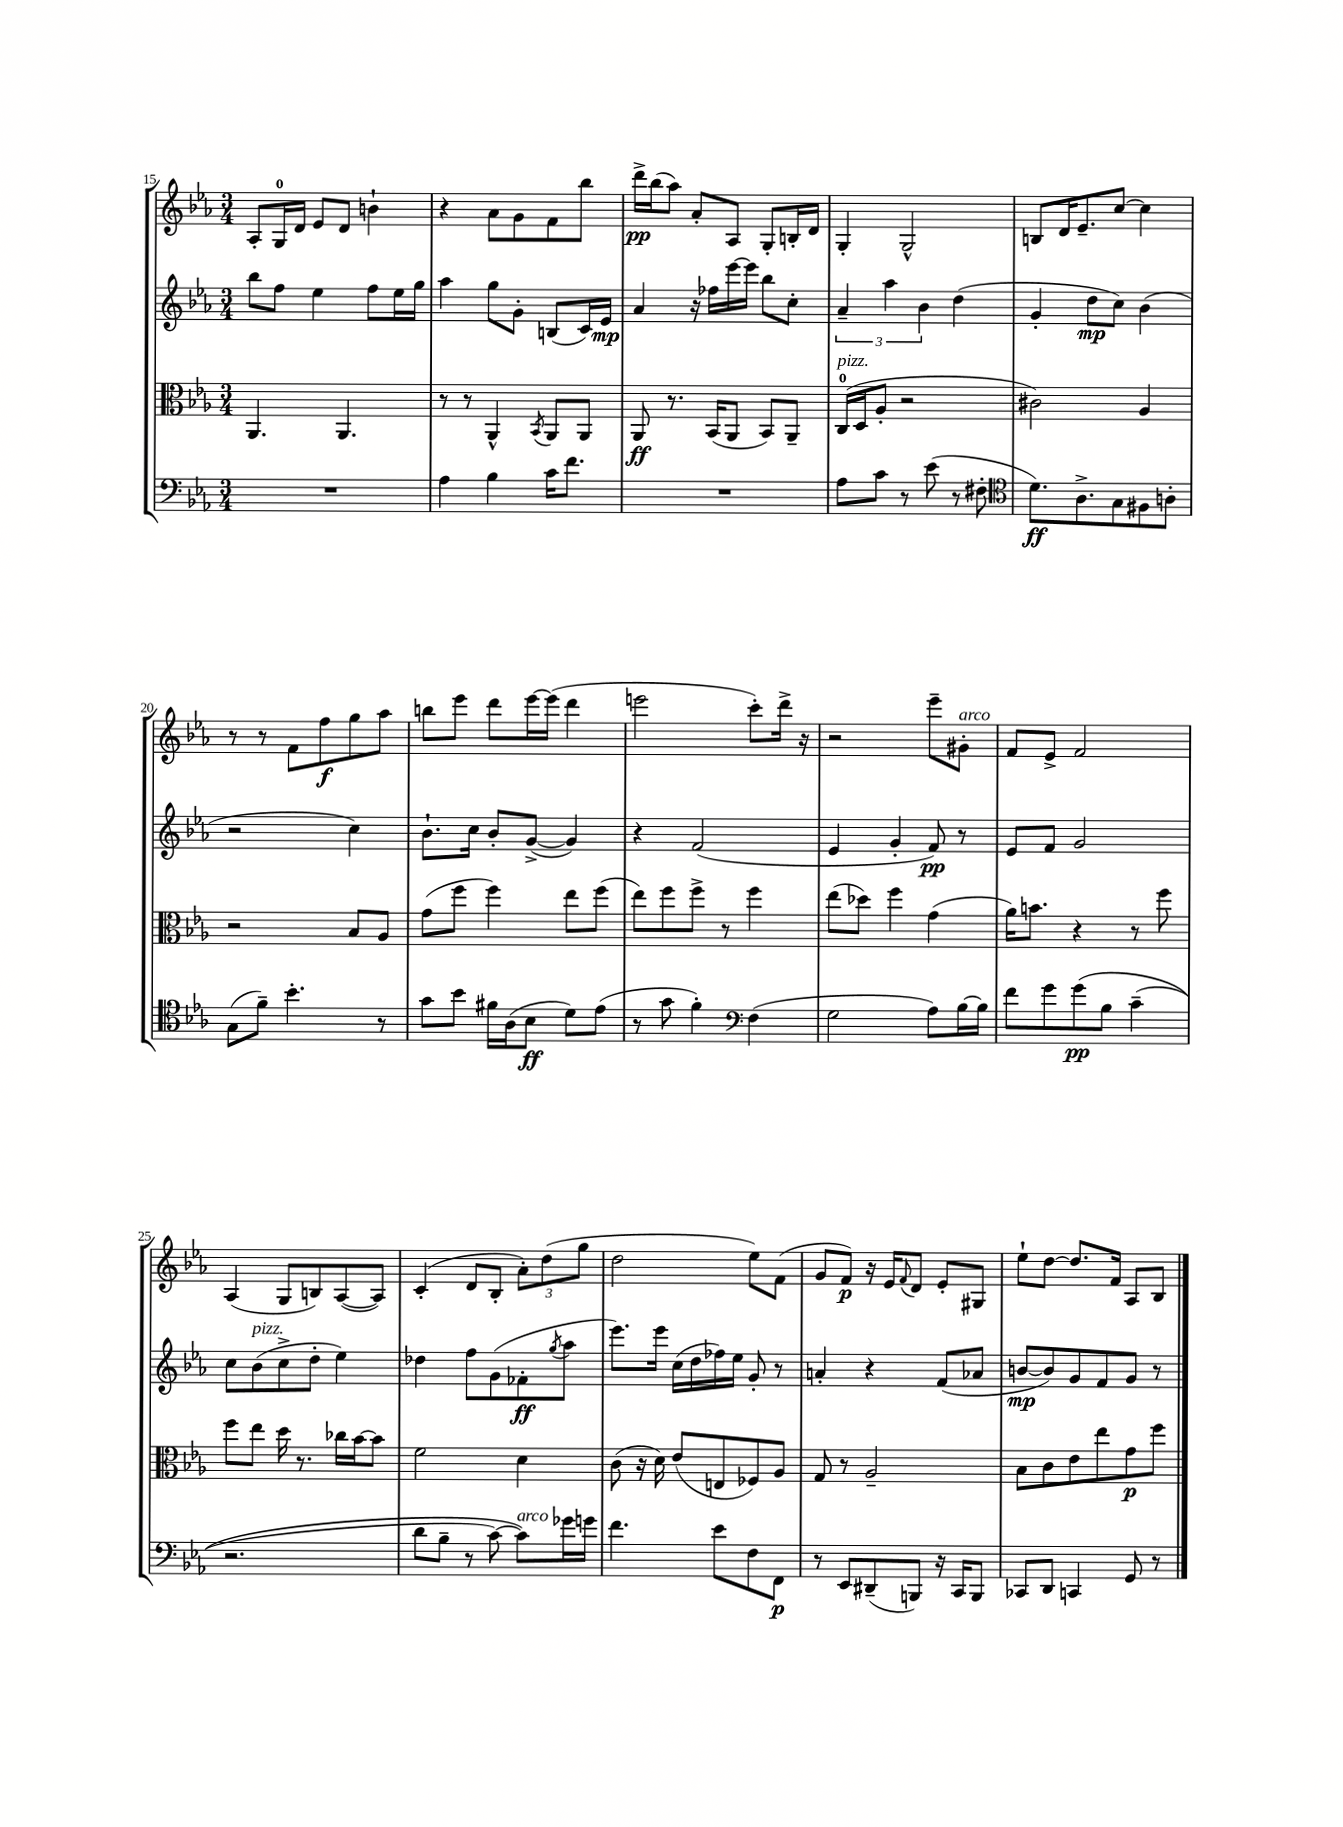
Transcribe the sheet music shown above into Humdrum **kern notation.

**kern	**kern	**kern	**kern
*staff4	*staff3	*staff2	*staff1
*clefF4	*clefC3	*clefG2	*clefG2
*k[b-e-a-]	*k[b-e-a-]	*k[b-e-a-]	*k[b-e-a-]
*M3/4	*M3/4	*M3/4	*M3/4
2.r	4.AA-	8bb-	8A-'
.	.	8ff	16G
.	.	.	16d
.	.	4ee-	8e-
.	4.AA-	.	8d
.	.	8ff	4b`
.	.	16ee-	.
.	.	16gg	.
=	=	=	=
4A-	8r	4aa-	4r
.	8r	.	.
4B-	4AA-^^	8gg	8a-
.	.	8g'	8g
.	8qBB-	.	.
16c	8AA-	(8B	8f
8.f	.	.	.
.	8AA-	16c)	8bb-
.	.	16e-	.
=	=	=	=
2.r	8AA-	4a-	16ddd^
.	.	.	(16bb-
.	8.r	.	8aa-)
.	.	16r	8a-'
.	(16BB-	16ff-	.
.	8AA-	[16eee-	8A-
.	.	16eee-]	.
.	8BB-)	8bb-	8G'
.	8AA-~	8cc'	16B'
.	.	.	16d
=	=	=	=
8A-	(16C	6a-~	4G'
.	16D	.	.
8c	8A-'	.	.
.	.	6aa-	.
8r	2r	.	2G^^
.	.	6b-	.
(8e-	.	.	.
8r	.	(4dd	.
8F#'	.	.	.
=	=	=	=
*clefC4	*	*	*
8.d)	2c#)	4g'	8B
.	.	.	16d
8.A-^	.	.	8.e-~
.	.	8dd	.
8G	.	8cc)	[8cc
8F#	4A-	(4b-	4cc]
8A'	.	.	.
=	=	=	=
(8G	2r	2r	8r
8f~)	.	.	8r
4.b-'	.	.	8f
.	.	.	8ff
.	8B-	4cc)	8gg
8r	8A-	.	8aa-
=	=	=	=
8g	(8g	8.b-`	8bb
8b-	8ff	.	8eee-
.	.	16cc	.
16f#	4ff)	8b-'	8ddd
(16A-	.	.	.
8B-	.	([8g^	[16eee-
.	.	.	(16eee-]
8d)	8ee-	4g])	4ddd
(8e-	(8ff	.	.
=	=	=	=
8r	8ee-)	4r	2eee
8g	8ff	.	.
4f')	8ff^	(2f	.
.	8r	.	.
*clefF4	*	*	*
(4F	4ff	.	8ccc')
.	.	.	16ddd^
.	.	.	16r
=	=	=	=
2G	(8ee-	4e-	2r
.	8dd-)	.	.
.	4ff	4g'	.
8A-)	(4g	8f)	8eee-~
[16B-	.	8r	8g#'
16B-]	.	.	.
=	=	=	=
8f	16a-)	8e-	8f
.	8.b	.	.
8g	.	8f	8e-^
&(8g	4r	2g	2f
8B-	.	.	.
(4c~	8r	.	.
.	8ff	.	.
=	=	=	=
2.r	8ff	8cc	(4A-
.	8ee-	(8b-	.
.	16dd	8cc^	8G
.	8.r	.	.
.	.	8dd'	8B)
.	16cc-	4ee-)	([8A-
.	[16b-	.	.
.	8b-]	.	8A-])
=	=	=	=
8d	2f	4dd-	(4c'
8B-~	.	.	.
8r	.	8ff	8d
[8c)	.	(8g	8B-'
8c]&)	4d	8f-'	12a-')
.	.	.	(12dd
.	.	8qgg	.
16g-	.	8aa-	.
.	.	.	12gg
16g	.	.	.
=	=	=	=
4.f	(8c	8.eee-)	2dd
.	16r	.	.
.	16d)	16eee-	.
.	(8e-	(16cc	.
.	.	16dd	.
8e-	8E	16ff-)	.
.	.	16ee-	.
8F	8F-)	8g'	8ee-)
8FF	8A-	8r	(8f
=	=	=	=
8r	8G	4a'	8g
8EE-	8r	.	8f)
(8DD#~	2A-~	4r	16r
.	.	.	16e-
.	.	.	8qqf
8BBB)	.	.	8d
16r	.	(8f	8e-'
16CC	.	.	.
8BBB	.	8a-	8G#
=	=	=	=
8CC-	8B-	[8b	8ee-`
8DD	8c	8b])	[8dd
4CC	8e-	8g	8.dd]
.	8ee-	8f	.
.	.	.	16f
8GG	8g	8g	8A-
8r	8ff	8r	8B-
==	==	==	==
*-	*-	*-	*-
